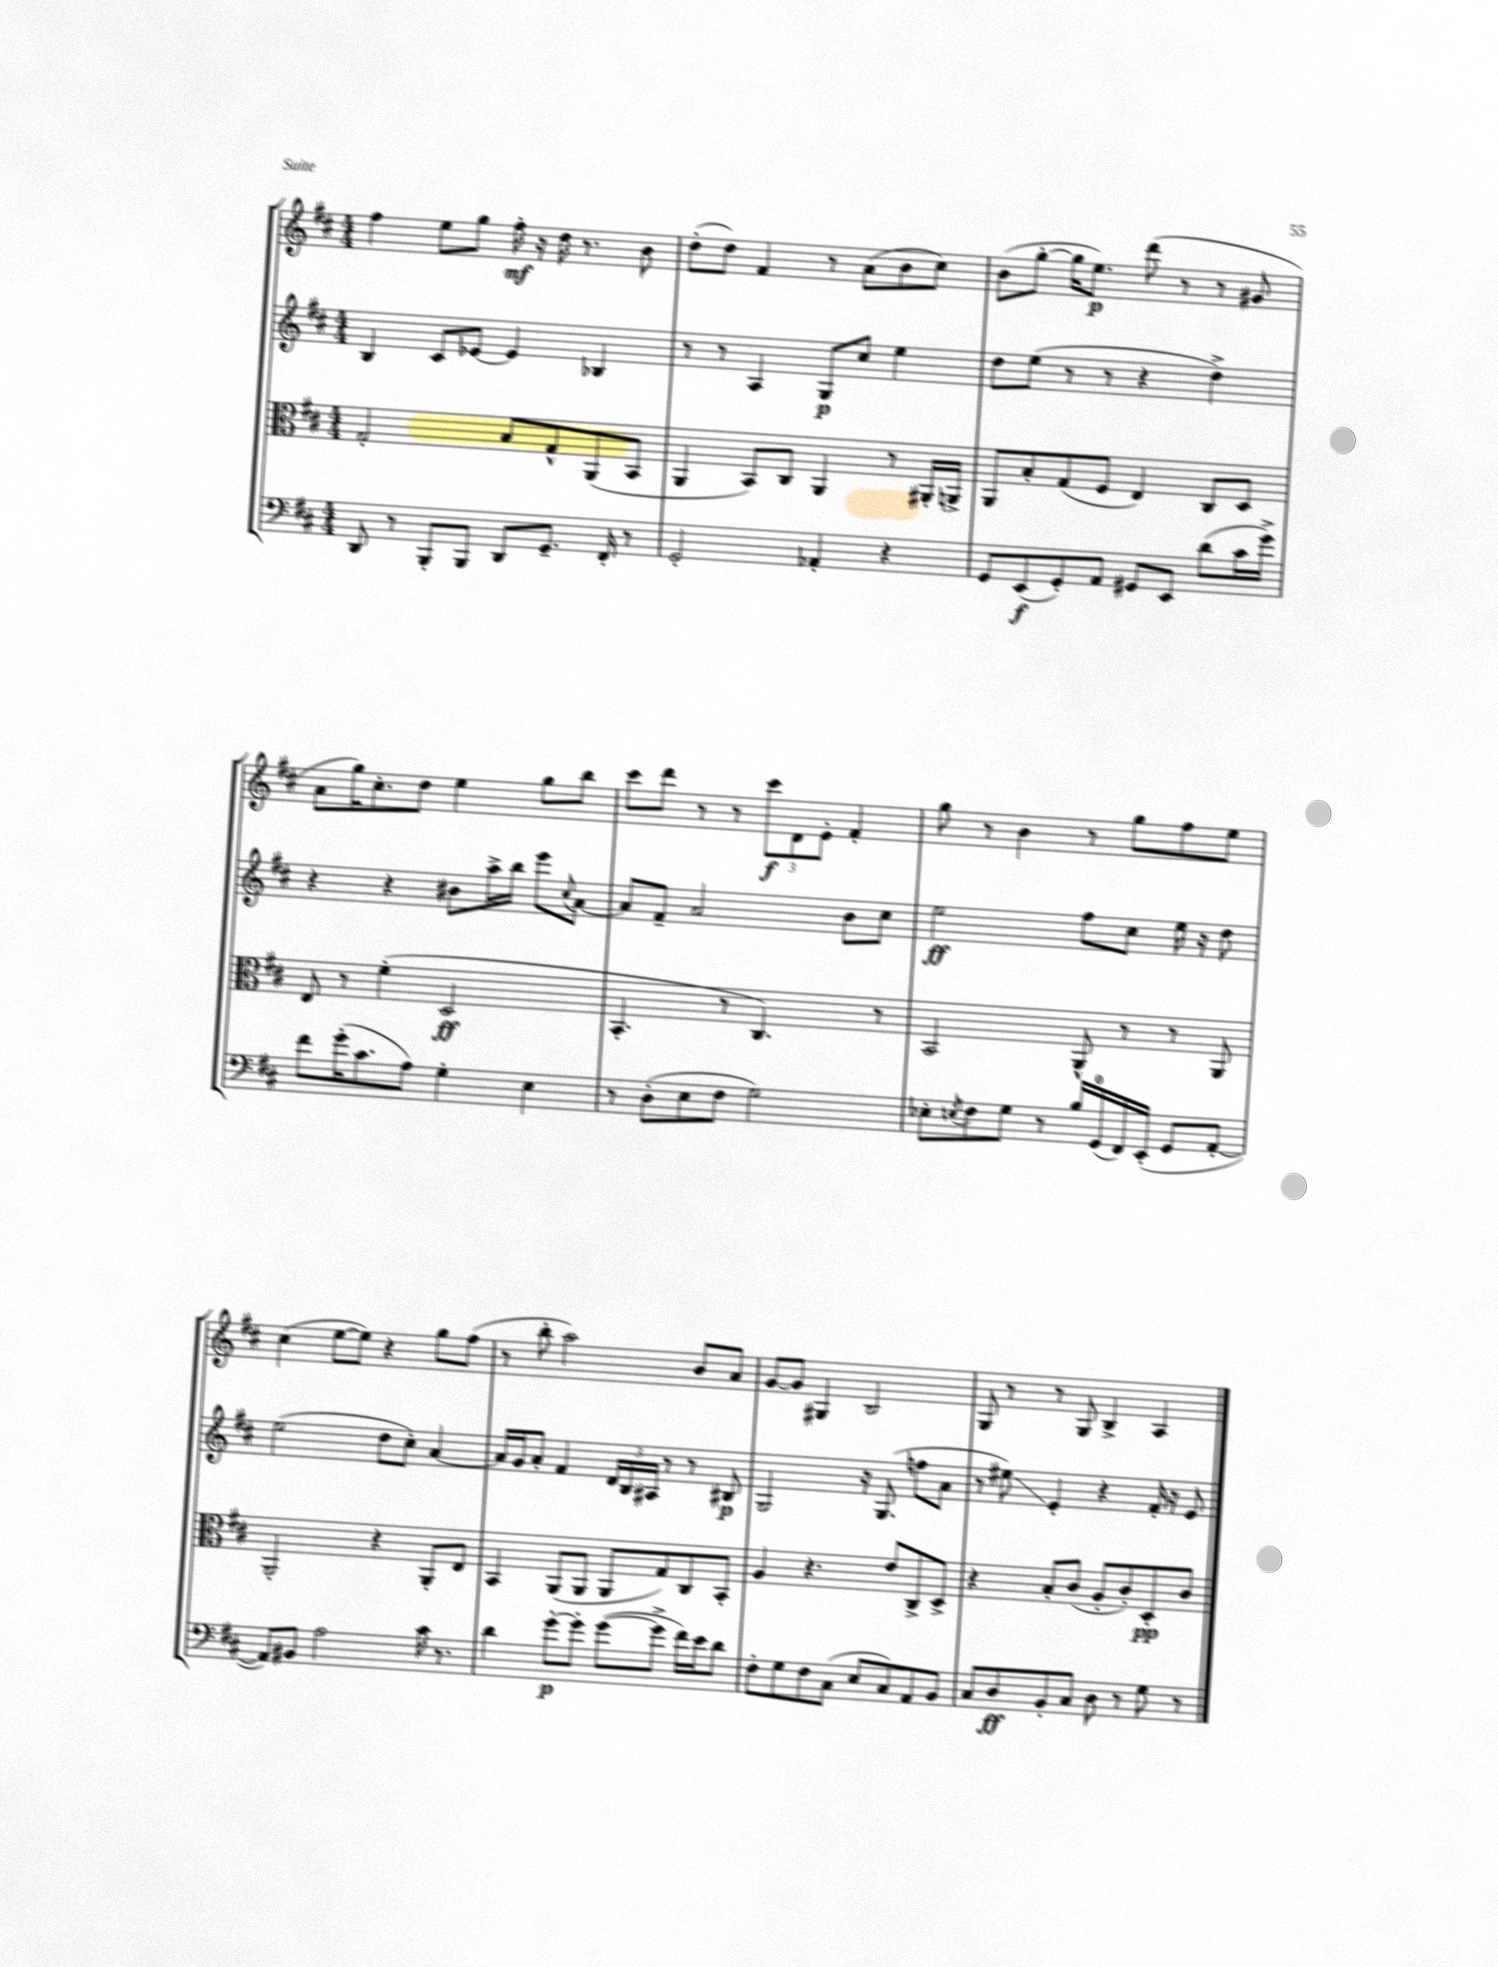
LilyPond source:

<<
\new StaffGroup <<
\new Staff = "s0" {
    \clef treble \key d \major \numericTimeSignature \time 4/4
    fis''4 e''8 g''8 fis''16-.\mf r16 d''16 r8. b'8 |
    d''8-.( d''8) fis'4 r8 a'8( b'8 cis''8) |
    b'8( g''8~-. g''16 e''8.\p) d'''8( r8 r8 gis'8 |
    a'8 g''16) cis''8.-. d''8 e''4 g''8 b''8 |
    cis'''8 d'''8 r8 r8 \tuplet 3/2 { cis'''8\f d'8 e'8-. } fis'4-. |
    g''8 r8 b'4 r8 g''8 fis''8 e''8 |
    cis''4( e''8~ e''8) r4 g''8 fis''8( |
    r8 b''8-. a''2) b'8 a'8 |
    g'8~ g'8 gis4 b2 |
    g8 r8 r8 g8 b4-> a4 \bar "|." |
}
\new Staff = "s1" {
    \clef treble \key d \major \numericTimeSignature \time 4/4
    b4 cis'8 ees'8~ ees'4 bes4 |
    r8 r8 a4 g8\p cis''8 e''4 |
    d''8 e''8( r8 r8 r4 d''4->) |
    r4 r4 bis'8 a''16-> b''16 e'''8 \appoggiatura { cis''8 } a'8~ |
    a'8 fis'8-- a'2 b'8 cis''8 |
    e''2\ff fis''8 cis''8 e''16 r16 d''8 |
    e''2( d''8 cis''8-.) a'4~ |
    a'16 g'16 a'8-. fis'4 \tuplet 3/2 { d'16 b16 ais16 } r8 r8 bis8\p |
    g2 r16 g8.( f''8 a'8 |
    r8 eis''8\glissando) e'4-. r4 fis'16-. r16 e'8 \bar "|." |
}
\new Staff = "s2" {
    \clef alto \key d \major \numericTimeSignature \time 4/4
    g2-. b8 g8-^ a,8( b,8 |
    a,4 b,8) cis8 a,4 r8 ais,16-. a,16-> |
    a,8 b8-. g8( fis8 e4) cis8 d8 |
    e8 r8 fis'4-.( d2\ff |
    b,4.-. r8 cis4.) r8 |
    b,2 a,8-^ r8 r8 a,8 |
    a,2-. r4 a,8-. e8 |
    b,4 a,8( a,8 a,8 g8) cis8 b,8-. |
    a4 r4. e'8 cis8-> d8-> |
    r4 b8-. cis'8( a8-. cis'8-.) d8-.\pp cis'8 \bar "|." |
}
\new Staff = "s3" {
    \clef bass \key d \major \numericTimeSignature \time 4/4
    d,8 r8 b,,8-. b,,8 d,8 g,8.-- fis,16-. r8 |
    g,2-. aes,4-. r4 |
    g,8 e,8\f( g,8-.) a,8 gis,8 e,8 d'8( cis'16 g'16->) |
    fis'8 g'16-.( cis'8. a8) g4-. e4 |
    r8 d8-.( e8 fis8 g2) |
    ees8-. \acciaccatura { e8 } fis8 g8 r8 b16 g,16-0( fis,16) e,16-.( g,8 a,8~-. |
    a,8) bis,8 a2 cis'16 r8. |
    d'4 g'8~-.\p g'8-. g'8~( g'8-> fis'16) e'16 d'8 |
    fis8-. g8 fis8 cis8( e8 cis8) a,8 b,8 |
    cis8 d8\ff b,8-. cis8 d8 r8 g8 r8 \bar "|." |
}
>>
>>
\layout { \context { \Score \remove "Bar_number_engraver" } }
